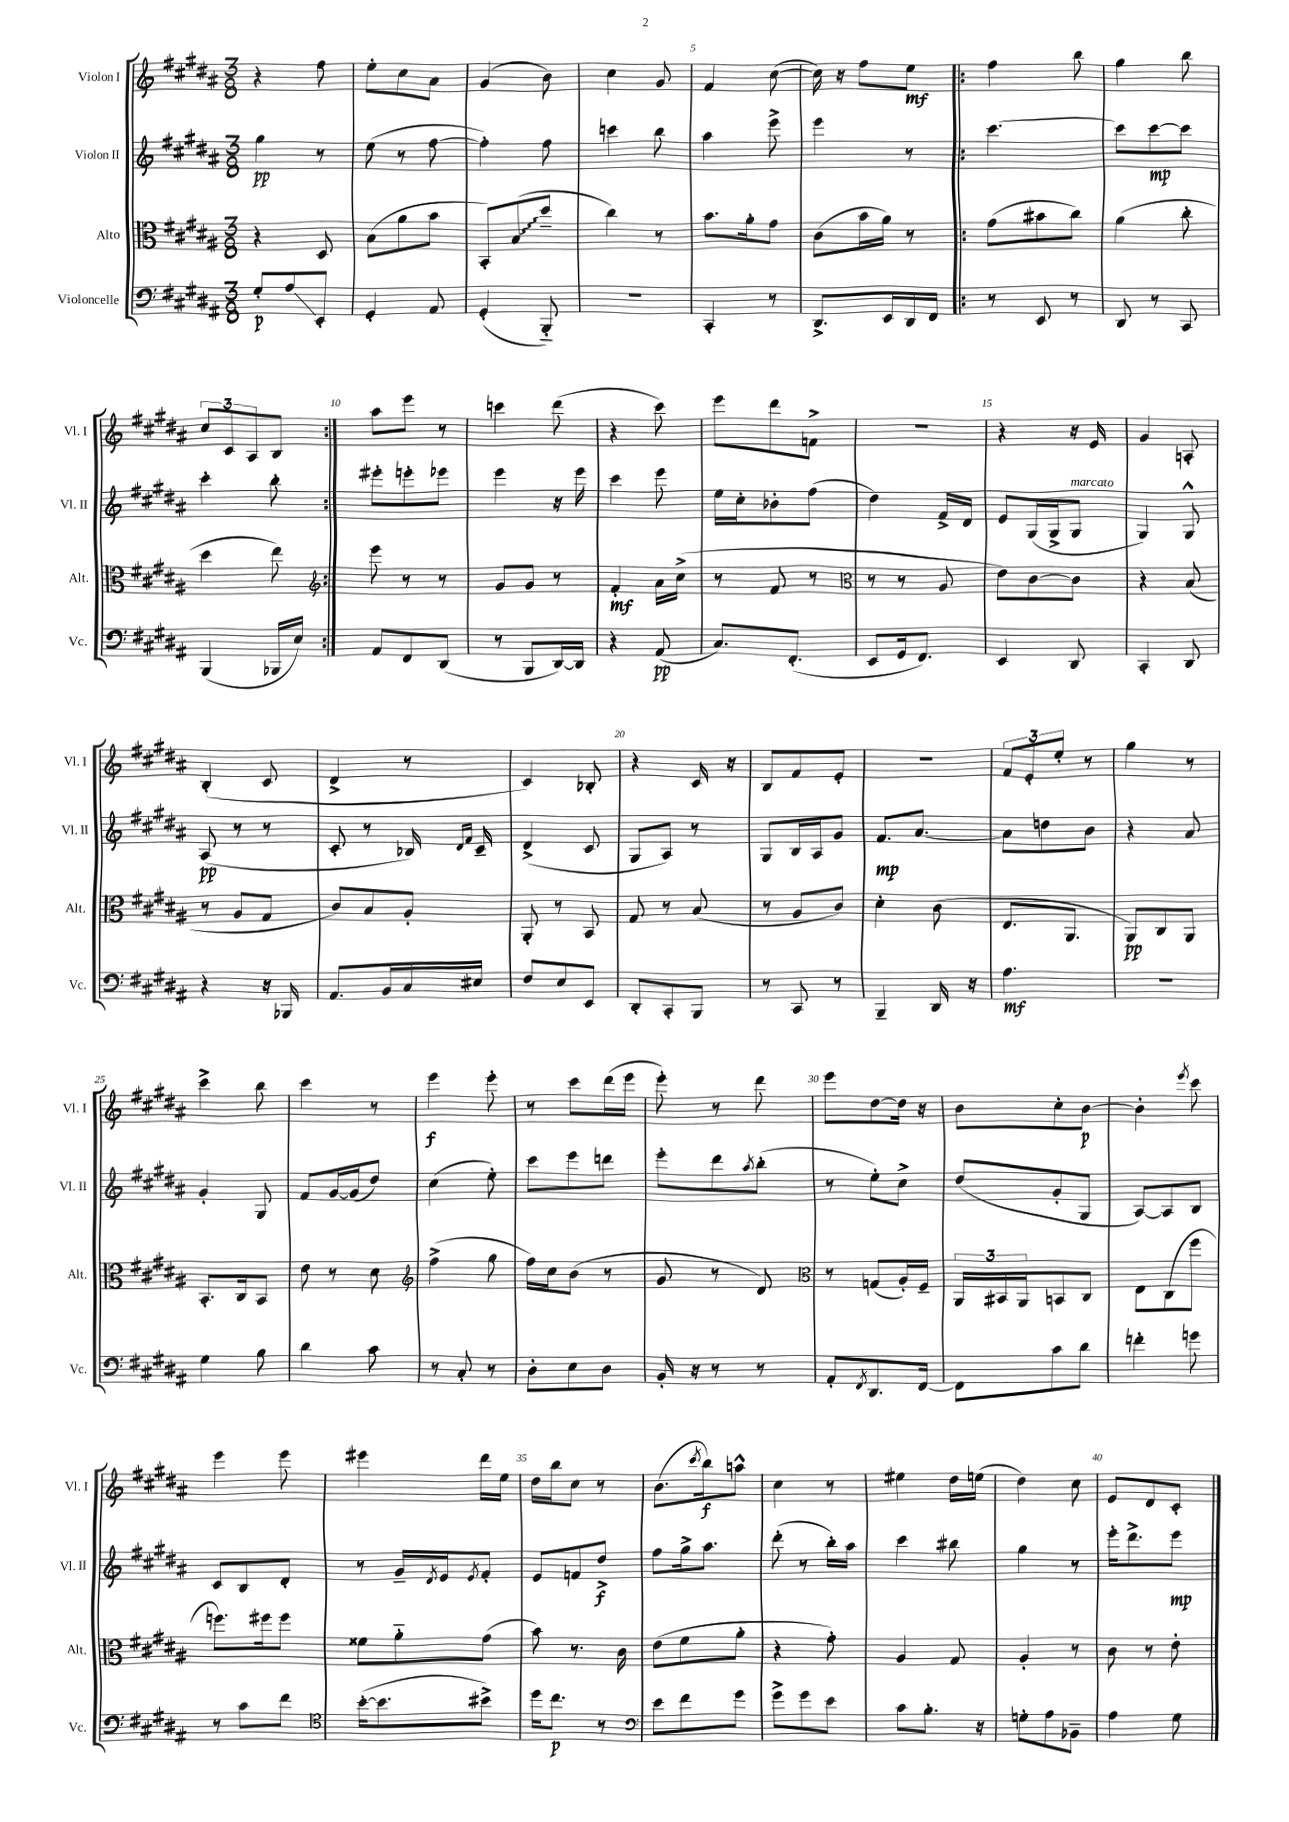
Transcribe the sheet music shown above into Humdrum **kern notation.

**kern	**kern	**kern	**kern
*staff4	*staff3	*staff2	*staff1
*clefF4	*clefC3	*clefG2	*clefG2
*k[f#c#g#d#a#]	*k[f#c#g#d#a#]	*k[f#c#g#d#a#]	*k[f#c#g#d#a#]
*M3/8	*M3/8	*M3/8	*M3/8
8G#'	4r	4gg#	4r
8A#	.	.	.
8EE'	8D#	8r	8ff#
=	=	=	=
4GG#'	(8B	(8ee	8ee'
.	8a#	8r	8cc#
8AA#	8b	[8ff#	8a#
=	=	=	=
(4GG#'	8BB')	4ff#'])	(4g#
.	(8B	.	.
8BBB'~)	8dd#~	8ff#	8b)
=	=	=	=
4.r	4cc#)	4ccc	4cc#
.	8r	8bb	8g#
=	=	=	=
4CC#'	8.b	4aa#	4f#
.	16a#'	.	.
8r	8g#	8eee^	([8cc#
=	=	=	=
8.DD#^	(8c#	4eee	16cc#])
.	.	.	16r
.	16b	.	8ff#
16EE	16a#)	.	.
16DD#	8r	8r	8ee
16FF#	.	.	.
=!|:	=!|:	=!|:	=!|:
8r	(8g#	[4.ccc#	4ff#
8EE	8b#	.	.
8r	8cc#)	.	8bb
=	=	=	=
8DD#	(4a#	8ccc#]	4gg#
8r	.	[8ccc#	.
8CC#	8cc#'	8ccc#]	8bb
=	=	=	=
(4BBB	4dd#	4ccc#'	12cc#
.	.	.	12c#
.	.	.	12A#
16BBB-	8ee)	8bb'	8B
16E)	.	.	.
=:|!	=:|!	=:|!	=:|!
*	*clefG2	*	*
8AA#	8eee	8eee#'	8aa#
8FF#	8r	8eee'	8eee
(8DD#	8r	8eee-	8r
=	=	=	=
8r	8g#	4eee	4ccc
8BBB	8g#	.	.
[16DD#)	8r	16r	(8ddd#
16DD#]	.	16eee	.
=	=	=	=
4r	4f#'	4ccc#	4r
(8AA#	16a#	8eee	8ccc#)
.	(16cc#^	.	.
=	=	=	=
8.C#)	8r	16ee	8eee
.	.	16cc#'	.
.	8f#	8b-'	8ddd#
(8.FF#'	.	.	.
.	8r	(8ff#	8f^
=	=	=	=
*	*clefC3	*	*
8EE	8r	4dd#)	4.r
16GG#	8r	.	.
8.FF#)	.	.	.
.	8A#	16f#^	.
.	.	16d#	.
=	=	=	=
4EE	8e)	8e	4r
.	[8c#	(16G#	.
.	.	16G#^	.
8DD#	8c#]	8G#	16r
.	.	.	16e
=	=	=	=
4CC#'	4r	4G#)	4g#
8DD#	(8B	8G#^^	8A'
=	=	=	=
4r	8r	(8A#	(4B'
.	8A#	8r	.
16r	8G#	8r	8c#
16BBB-	.	.	.
=	=	=	=
8.AA#	8c#)	8c#'	4d#^
.	8B	8r	.
16BB	.	.	.
16C#	8A#'	16B-)	8r
.	.	16qqd#	.
.	.	16qqf#	.
16E#	.	16c#~	.
=	=	=	=
8F#	8AA#'	(4d#^	4c#)
8E	8r	.	.
8EE	8BB	8c#	8B-'
=	=	=	=
8DD#'	8G#	8G#	4r
8CC#'	8r	8A#)	.
8BBB	(8B	8r	16c#
.	.	.	16r
=	=	=	=
8r	8r	8G#	8B
8CC#	8A#	16B	8f#
.	.	16A#	.
8r	8c#)	8g#	8e'
=	=	=	=
4BBB~	4d#'	8.f#	4.r
.	.	[8.a#	.
16DD#	(8c#	.	.
16r	.	.	.
=	=	=	=
4.A#	8.E	8a#]	12f#
.	.	.	12e'
.	.	8dd	.
.	.	.	12ee'
.	8.AA#	.	.
.	.	8b	8r
=	=	=	=
4.r	8AA#)	4r	4gg#
.	8C#	.	.
.	8AA#	8a#	8r
=	=	=	=
4G#	8.BB'	4g#'	4ccc#^
.	16C#	.	.
8B	8BB	8G#	8bb
=	=	=	=
4d#	8e	8f#	4ccc#
.	8r	[16g#	.
.	.	(16g#]	.
8c#	8d#	8dd#)	8r
=	=	=	=
*	*clefG2	*	*
8r	(4ff#^	(4cc#	4eee
8C#'	.	.	.
8r	8gg#	8ee')	8eee'
=	=	=	=
8D#'	16ff#)	8ccc#	8r
.	16cc#	.	.
8E	(8b	8eee	8ccc#
8D#	8r	8ddd	(16ddd#
.	.	.	16eee
=	=	=	=
16BB'	8g#	8eee'	8eee')
16r	.	.	.
8r	8r	8ddd#	8r
.	.	8qaa#	.
8r	8d#)	(8bb'	8ddd#
=	=	=	=
*	*clefC3	*	*
8AA#'	8r	8r	8eee
8qFF#	.	.	.
8.DD#	(8G	8ee')	[8dd#
.	16A#')	8cc#^	16dd#]
[16FF#	16F#~	.	16r
=	=	=	=
8FF#]	24AA#	(8dd#	8b
.	24BB#	.	.
.	24AA#	.	.
8c#	8BB	8g#'	8cc#'
8d#	8C#	8G#	[8b
=	=	=	=
4f'	8E	[8A#)	4b']
.	(8C#	8A#]	.
.	.	.	8qeee
8g	8ff#	8B	8ccc#
=	=	=	=
8r	8.ff)	8c#	4eee
8c#	.	8B	.
.	16ff#	.	.
8f#	8ff#	8d#'	8eee
=	=	=	=
*clefC4	*	*	*
([16b'	8f##	8r	4eee#
8.b]	.	.	.
.	8a#'~	16g#~	.
.	.	8qd#	.
.	.	16e	.
.	.	8qe	.
8b#^)	(8g#	8f#'	16ddd#
.	.	.	16ee
=	=	=	=
16dd#	8b)	8e	16dd#
8.cc#	.	.	16bb
.	8.r	8f	8cc#
8r	.	8dd#^	8r
.	16c#	.	.
=	=	=	=
*clefF4	*	*	*
8e	(8e	8ff#	(8.b
8f#	8f#	16gg#^	.
.	.	.	8qccc#
.	.	8.aa#	16bb)
8g#	8a#'	.	8aa^^
=	=	=	=
8g#^	4r	(8ddd#'	4cc#
8g#	.	8r	.
8e	8g#')	16bb')	8r
.	.	16aa#	.
=	=	=	=
8c#	4A#	4ccc#	4ee#
8.B'	.	.	.
.	8G#	8bb#	16dd#
16r	.	.	(16ee
=	=	=	=
8G'	4A#'	4gg#	4dd#)
8A#	.	.	.
8BB-~	8r	8r	8cc#
=	=	=	=
4A#	8c#	16eee'	8e
.	.	8.ddd#^	.
.	8r	.	8d#
8G#	8e'	8eee	8c#'
==	==	==	==
*-	*-	*-	*-
